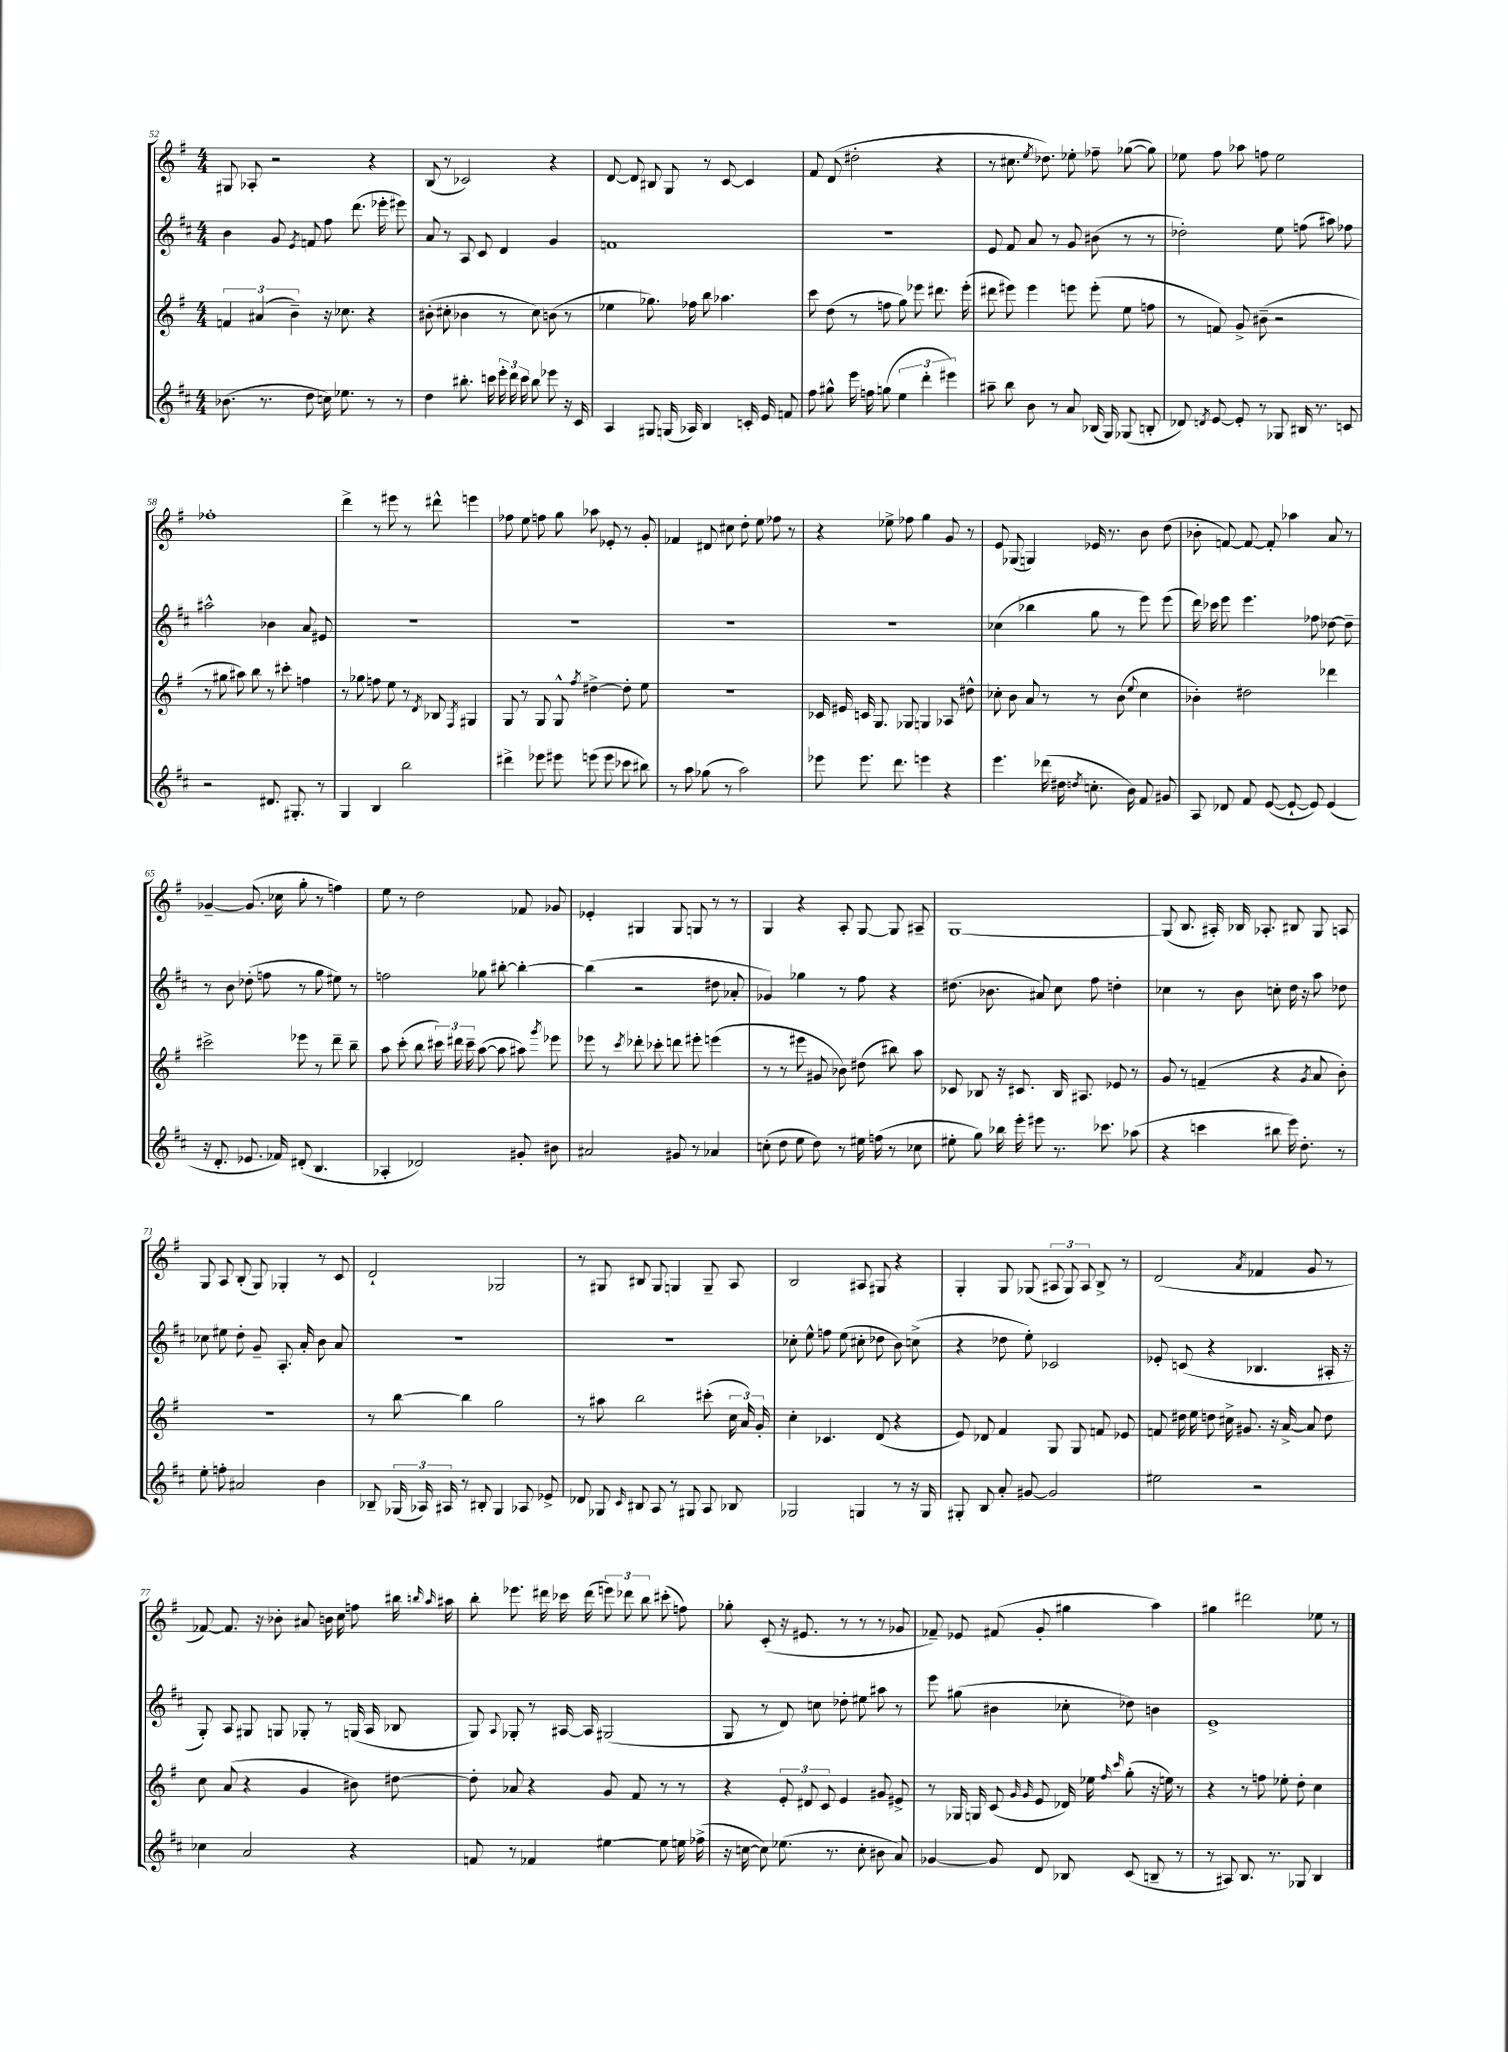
<<
\new StaffGroup <<
\new Staff = "s0" {
    \clef treble \key g \major \numericTimeSignature \time 4/4
    \autoBeamOff gis8 aes8-. r2 r4 |
    b8( r8 ces'2) r4 |
    d'8~ d'8 bis8 g8 r8 c'8~ c'4 |
    fis'8 d'8( dis''2-. r4 |
    r8 cis''8. \acciaccatura { e''8 } des''8.) ees''8-. fes''8-- ges''8~( ges''8) |
    ees''8 fis''8 aes''8 f''8 ees''2 |
    fes''1-. |
    d'''4-> r8 eis'''8 r8 dis'''8-^ e'''4 |
    fes''8 e''8 f''8 g''8 aes''8 ees'8-. r8 g'8-. |
    fes'4 dis'8 cis''8 d''8-. e''8 fes''8 r8 |
    r4 ees''8-> fes''8 g''4 g'8 r8 |
    e'8 ges8( g4) ees'16 r8. b'8 d''8( |
    bes'8-. f'8~) f'8~ f'8-. aes''4 a'8 r8 |
    ges'4~-- ges'8.( ces''16 g''8-. r8 f''4) |
    e''8 r8 d''2 fes'8 ges'8 |
    ees'4-. gis4 gis8 g8 r8 r8 |
    g4 r4 a8-. g8~ g8 ais8-- |
    g1~ |
    g8( b8. ais16-.) bes16 aes8.-. bis8 g8 a8 |
    g8 a8 b8-.( g8) ges4-. r8 c'8 |
    d'2-! ges2 |
    r8 gis8 bis8 gis8 g4 g8-- a8 |
    b2 ais8 gis8 r4 |
    g4-. g8 ges8( \tuplet 3/2 { ais8 ges8) ais8 } b8-> r8 |
    d'2( \acciaccatura { a'8 } fes'4 g'8 r8 |
    fes'8~) fes'8. r16 bes'8-. ais'8 b'16 c''16 f''8 bis''16 \grace { b''16 a''16 } ais''16 |
    b''8-. ees'''8. dis'''16 ces'''16 dis'''16( \tuplet 3/2 { e'''8) des'''8 b''8 } cis'''8-.( f''8) |
    ges''8-. c'8-.( r16 eis'8. r8 r8 r8 ges'8 |
    fes'8--) ees'8 fis'8( g'8-. gis''4 a''4) |
    gis''4 dis'''2 ees''8 r8 \bar "|." |
}
\new Staff = "s1" {
    \clef treble \key d \major \numericTimeSignature \time 4/4
    \autoBeamOff b'4 g'8 \acciaccatura { e'8 } f'8 fis''8 d'''8.( ees'''16-. eis'''8) |
    a'8 r8 a8 cis'8 d'4 g'4 |
    f'1 |
    r1 |
    e'8 fis'8 a'8 r8 g'8 bis'8( r8 r8 |
    des''2-.) e''8 f''8( ais''8) fes''8 |
    ais''2-^ bes'4 a'8 eis'8 |
    R1 |
    R1 |
    R1 |
    R1 |
    ces''4( bes''4 g''8 r8 e'''8) e'''8( |
    d'''16) ces'''16 e'''8 e'''4. fes''8 des''8~ des''8-- |
    r8 b'8 des''8-.( f''8 r8 g''8 eis''8) r8 |
    f''2 ges''8 bis''8~-. bis''4~-. |
    bis''4( r2 dis''8 aes'8-. |
    ges'4) ges''4 r8 fis''8 r4 |
    dis''8.( bes'8. ais'8) cis''8 fis''8 d''4-. |
    ces''4 r8 b'8 c''8-. d''16 r16 a''8 des''8 |
    ces''8 eis''8 d''8-. g'8-- a8.-. a'16-. b'8 a'8 |
    r1 |
    R1 |
    ces''8-. e''8-^ f''8 e''8( cis''8-. des''8 b'8) c''8->( |
    r4 des''8 e''8-.) ces'2 |
    ees'8-. c'8( r4 bes4. ais16-. r16 |
    g8-.) a8 gis8 g8 ges8-. r8 g16( a16 bes8 |
    g8) \appoggiatura { a8 } ges8-. r8 ais16~ ais16 gis2( |
    g8 r8 d'8) c''8 des''8-. eis''8 ais''8 r8 |
    e'''8 gis''8( bis'4 ces''8-. des''8) b'4 |
    e'1-> \bar "|." |
}
\new Staff = "s2" {
    \clef treble \key g \major \numericTimeSignature \time 4/4
    \autoBeamOff \tuplet 3/2 { f'4 ais'4( b'4--) } r16 ces''8. r4 |
    bis'8-.( cis''8-. bes'4 r8 cis''8) b'8( r8 |
    ees''4 ges''8.) fes''16 b''8 aes''4. |
    c'''8 d''8( r8 f''8 g''8) ees'''8 dis'''8. ees'''16-.( |
    dis'''8 eis'''8) eis'''4 e'''8 e'''8-.( e''8 f''8 |
    r8 f'8) g'8-> bis'8--( r2 |
    r8 gis''8 ais''8) b''8 r8 cis'''8-. f''4 |
    r8 ges''8 f''8 e''8 r8 \acciaccatura { d'8 } bes8 \acciaccatura { fis8 } gis4 |
    g8 r8 g8 g8-^ \acciaccatura { fis''8 } dis''4~-> dis''8-. e''8 |
    R1 |
    ces'16 eis'16 c'16 g8. ges8 g4 aes8 dis''8-^ |
    ces''8-. b'8 a'8 r8 r8 b'8( \appoggiatura { e''8 } ces''4 |
    bes'4-.) dis''2 des'''4 |
    cis'''2-> ees'''8 r8 d'''8-- b''8-- |
    a''8 c'''8-.( b''8 \tuplet 3/2 { cis'''16) dis'''16 cis'''16-- } a''8~( a''8 ais''8) \acciaccatura { g'''8 } ees'''8 |
    ees'''8 r8 \acciaccatura { c'''8 } des'''8-. ces'''8-. d'''8 eis'''8-. e'''4( |
    r8 r8 eis'''8 gis'8 bes'8) dis''8( bis''8) a''8 |
    ces'8 bes8 r16 cis'8. bes16 ais8. ees'8 r8 |
    g'8 r8 f'4--( r4 \acciaccatura { g'8 } a'8 b'8-.) |
    R1 |
    r8 b''8~ b''4 g''2 |
    r8 ais''8 b''2 cis'''8-.( \tuplet 3/2 { c''16 a'16) g'16-. } |
    c''4-. ces'4. d'8( r4 |
    e'8) des'8 fis'4 g8 g8 f'8 ees'8 |
    f'8 dis''16 e''16 d''8 cis''16-> gis'8. r16 a'16~-> a'8 d''8 |
    c''8 a'8( r4 g'4 bis'8) dis''8~ |
    dis''8-. aes'8 r4 g'8 fis'8 r8 r8 |
    r4 \tuplet 3/2 { e'8-. dis'8 c'8 } e'4 gis'8 eis'8-> |
    r8 ges16 g16 c'8( \grace { g'16 g'16 } e'8 des'16) ees''16 \grace { fis''16 c'''16 } g''8-.( r16 e''16) r8 |
    r4 r8 f''8 ees''8-. d''8-. c''4 \bar "|." |
}
\new Staff = "s3" {
    \clef treble \key d \major \numericTimeSignature \time 4/4
    \autoBeamOff bes'8.( r8. d''8 c''16) ees''8. r8 r8 |
    d''4 bis''8.-. c'''16 \tuplet 3/2 { e'''16-. d'''16 c'''16 } bis''8 ees'''8 r16 cis'16 |
    a4 gis8 g16( aes16) b4 c'16-. e'16 f'8 |
    fis''8 gis''8-^ e'''16 f''16 g''8( \tuplet 3/2 { e''4 d'''4-. eis'''4) } |
    ais''8-- b''8 b'8 r8 a'8 bes16( g16) ges8( b8-. |
    des'8) \acciaccatura { d'8 } e'8~ e'8-. r8 ges8 bis16 r8. c'8 |
    r2 dis'8. gis8.-. r8 |
    g4 b4 b''2 |
    dis'''4-> ees'''8 eis'''8 e'''8( e'''8 ces'''8 bis''8) |
    r8 a''8 ges''8( r8 a''2) |
    ees'''8 ees'''8. d'''8. e'''4 r4 |
    e'''4. des'''16( dis''16 \acciaccatura { d''8 } c''8.-. b'16) fis'8 gis'8 |
    a8 des'8 fis'8 e'8~( e'8~-! e'8) e'4( |
    r16 d'8.-. ees'8. fes'16) dis'8-.( b4. |
    aes4-. des'2) gis'8-. bis'8 |
    ais'2 gis'8 r8 aes'4 |
    c''8-.( d''8 e''8 d''8) r8 eis''16 f''16( r8 ces''8 |
    eis''8-. g''8) bes''16 e'''16-. eis'''8 r8. ces'''8. aes''8( |
    r4 c'''4 bis''8 e'''16) d''8.-. r8 |
    e''8-. f''8-. ais'2 b'4 |
    bes8-- \tuplet 3/2 { ges16( aes16) ais16 } r8 bis8-. ges4 aes8 ees'8-> |
    des'8 ges8 \grace { cis'16 } bis8 a8 r8 gis8 a8 bes8 |
    ges2 g4 r8 r16 g16 |
    gis8-. b8 a'8-. gis'8~ gis'2 |
    eis''2 r2 |
    ces''4 a'2 r4 |
    f'8 r8 fes'4 eis''4~ eis''8 e''16 fes''16->( |
    r16 c''16~ c''8) ees''8.( r8. c''8-. bis'8 a'8) |
    ges'4~ ges'8 d'8 bes8 cis'8( b8-- r8 |
    r8 ais8) b8. r8. ges8 b4 \bar "|." |
}
>>
>>
\layout { \context { \Score currentBarNumber = #52 } }
